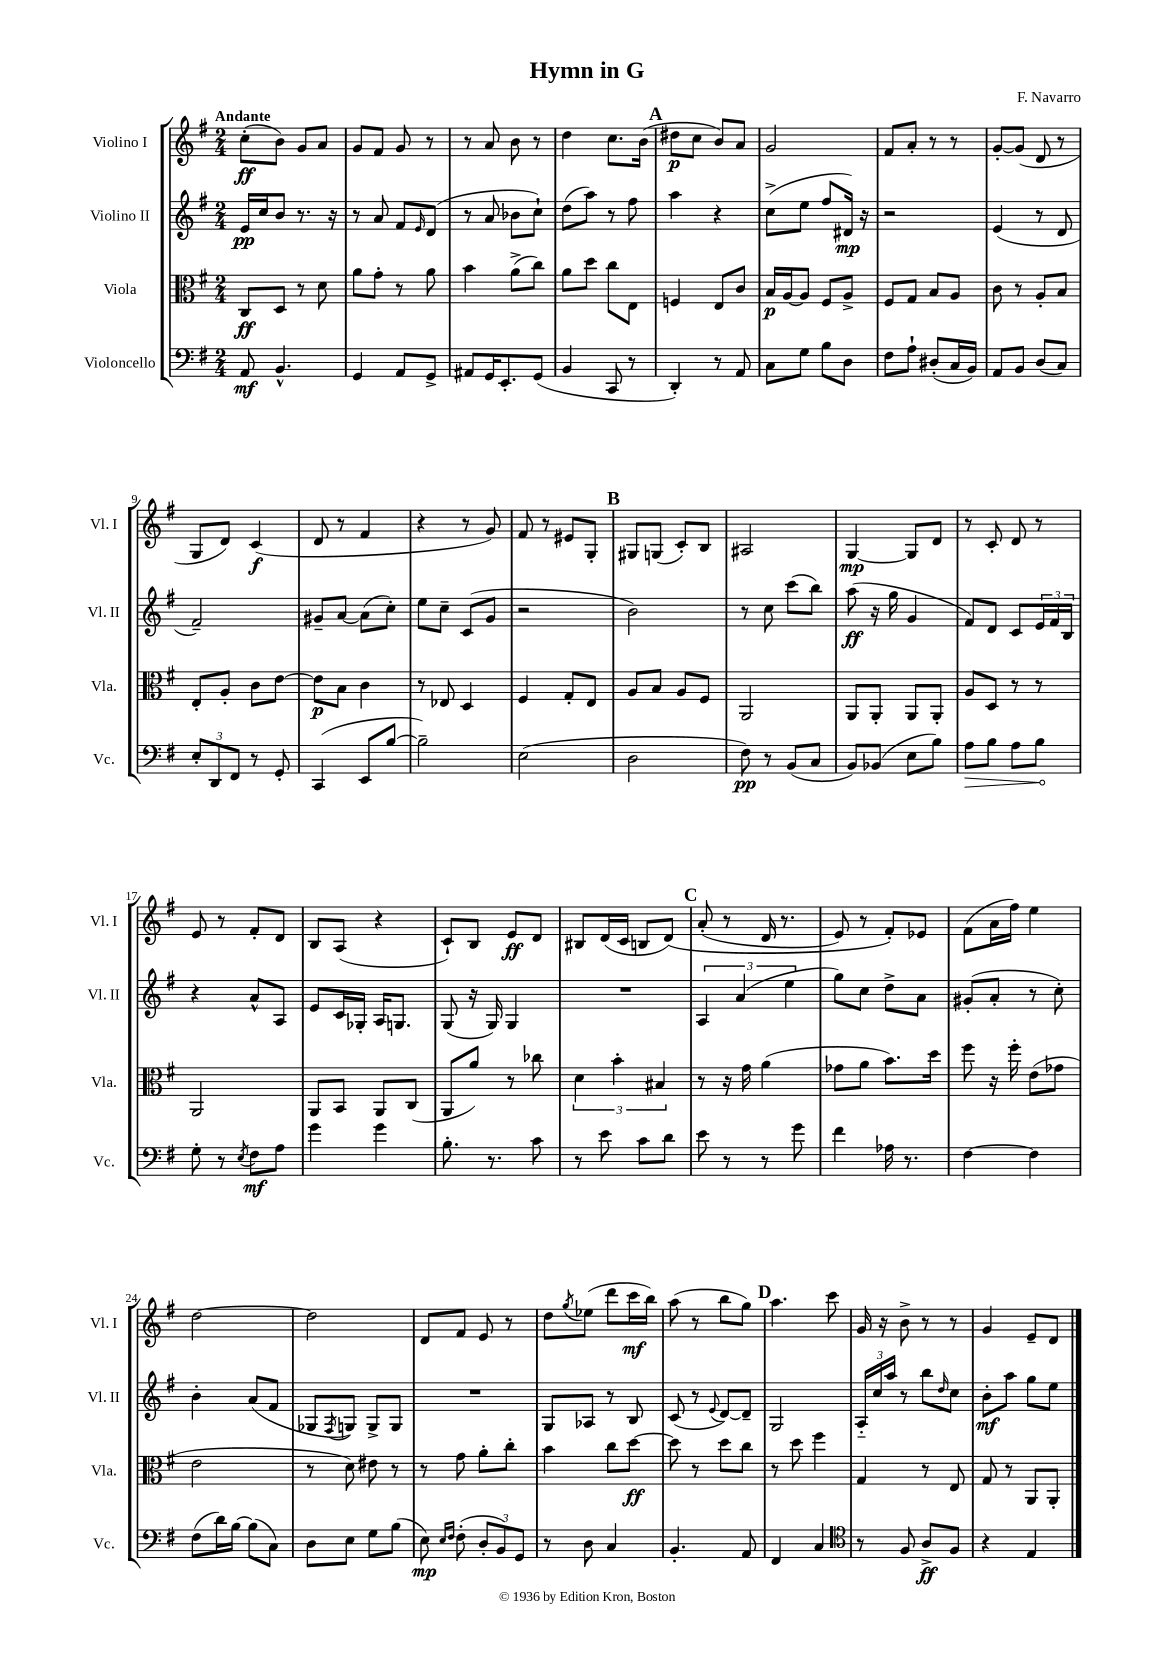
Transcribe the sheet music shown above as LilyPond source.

\header { title = "Hymn in G" composer = "F. Navarro" }
<<
\new StaffGroup <<
\new Staff = "s0" \with { instrumentName = "Violino I" shortInstrumentName = "Vl. I" } {
    \clef treble \key g \major \numericTimeSignature \time 2/4 \tempo "Andante"
    c''8-.\ff( b'8) g'8 a'8 |
    g'8 fis'8 g'8 r8 |
    r8 a'8 b'8 r8 |
    d''4 c''8. b'16( |
    \mark \markup { \bold "A" } dis''8\p c''8 b'8) a'8 |
    g'2 |
    fis'8 a'8-. r8 r8 |
    g'8~-. g'8( d'8 r8 |
    g8 d'8) c'4\f( |
    d'8 r8 fis'4 |
    r4 r8 g'8) |
    fis'8 r8 eis'8 g8-. |
    \mark \markup { \bold "B" } gis8 g8( c'8-.) b8 |
    ais2 |
    g4~\mp g8 d'8 |
    r8 c'8-. d'8 r8 |
    e'8 r8 fis'8-. d'8 |
    b8 a8( r4 |
    c'8-!) b8 e'8\ff d'8 |
    bis8 d'16( c'16 b8 d'8)\( |
    \mark \markup { \bold "C" } a'8-.( r8 d'16 r8. |
    e'8) r8 fis'8-.\) ees'8 |
    fis'8( a'16 fis''16) e''4 |
    d''2~ |
    d''2 |
    d'8 fis'8 e'8 r8 |
    d''8 \acciaccatura { g''8 } ees''8( d'''8 c'''16\mf b''16) |
    a''8( r8 b''8 g''8) |
    \mark \markup { \bold "D" } a''4. c'''8 |
    g'16 r16 b'8-> r8 r8 |
    g'4 e'8-- d'8 \bar "|." |
}
\new Staff = "s1" \with { instrumentName = "Violino II" shortInstrumentName = "Vl. II" } {
    \clef treble \key g \major \numericTimeSignature \time 2/4
    e'16\pp c''16 b'8 r8. r16 |
    r8 a'8 fis'8 \grace { e'16 } d'8( |
    r8 a'8 bes'8 c''8-!) |
    d''8( a''8) r8 fis''8 |
    \mark \markup { \bold "A" } a''4 r4 |
    c''8->( e''8 fis''8 dis'16\mp) r16 |
    r2 |
    e'4( r8 d'8 |
    fis'2--) |
    gis'8-- a'8~ a'8( c''8-.) |
    e''8 c''8-- c'8( g'8 |
    r2 |
    \mark \markup { \bold "B" } b'2) |
    r8 c''8 c'''8( b''8) |
    a''8\ff( r16 g''16 g'4 |
    fis'8) d'8 c'8 \tuplet 3/2 { e'16 fis'16 b16 } |
    r4 a'8-^ a8 |
    e'8 c'16 ges16-. a16 g8. |
    g8( r16 g16) g4 |
    R2 |
    \mark \markup { \bold "C" } \tuplet 3/2 { a4 a'4( e''4 } |
    g''8) c''8 d''8-> a'8 |
    gis'8-.( a'8-. r8 c''8-.) |
    b'4-. a'8( fis'8 |
    ges8 \acciaccatura { fis8 } g8) g8-> g8 |
    R2 |
    g8 aes8 r8 b8 |
    c'8( r8 \appoggiatura { e'8 } d'8~) d'8-- |
    \mark \markup { \bold "D" } g2 |
    \tuplet 3/2 { a16-_ c''16 a''16 } r8 b''8 \grace { d''16 } c''8 |
    b'8-.\mf a''8 g''8 e''8 \bar "|." |
}
\new Staff = "s2" \with { instrumentName = "Viola" shortInstrumentName = "Vla." } {
    \clef alto \key g \major \numericTimeSignature \time 2/4
    c8\ff d8 r8 d'8 |
    a'8 g'8-. r8 a'8 |
    b'4 a'8->( c''8) |
    a'8 d''8 c''8 e8 |
    \mark \markup { \bold "A" } f4 e8 c'8 |
    b16\p a16~ a8 fis8 a8-> |
    fis8 g8 b8 a8 |
    c'8 r8 a8-. b8 |
    e8-. a8-. c'8 e'8~ |
    e'8\p b8 c'4 |
    r8 ees8 d4 |
    fis4 g8-. e8 |
    \mark \markup { \bold "B" } a8 b8 a8 fis8 |
    a,2 |
    a,8 a,8-. a,8 a,8-. |
    a8 d8 r8 r8 |
    a,2 |
    a,8 b,8 a,8 c8( |
    a,8 a'8) r8 ces''8 |
    \tuplet 3/2 { d'4 b'4-. bis4 } |
    \mark \markup { \bold "C" } r8 r16 g'16 a'4( |
    ges'8 a'8 b'8.) d''16 |
    fis''8 r16 fis''16-. e'8( ges'8 |
    e'2 |
    r8 d'8) eis'8 r8 |
    r8 g'8 a'8-. c''8-. |
    b'4 c''8 d''8~\ff |
    d''8 r8 d''8 c''8 |
    \mark \markup { \bold "D" } r8 d''8 fis''4 |
    g4 r8 e8 |
    g8 r8 a,8 a,8-. \bar "|." |
}
\new Staff = "s3" \with { instrumentName = "Violoncello" shortInstrumentName = "Vc." } {
    \clef bass \key g \major \numericTimeSignature \time 2/4
    a,8\mf b,4.-^ |
    g,4 a,8 g,8-> |
    ais,8 g,16 e,8.-. g,8( |
    b,4 c,8 r8 |
    \mark \markup { \bold "A" } d,4-.) r8 a,8 |
    c8 g8 b8 d8 |
    fis8 a8-! dis8-.( c16 b,16) |
    a,8 b,8 d8( c8) |
    \tuplet 3/2 { e8-. d,8 fis,8 } r8 g,8-. |
    c,4( e,8 b8~ |
    b2--) |
    e2( |
    \mark \markup { \bold "B" } d2 |
    fis8\pp) r8 b,8( c8 |
    b,8) bes,8( e8 b8) |
    \once \override Hairpin.circled-tip = ##t a8\> b8 a8 b8\! |
    g8-. r8 \acciaccatura { e8 } fis8\mf a8 |
    g'4 g'4 |
    b8.-. r8. c'8 |
    r8 e'8 c'8 d'8 |
    \mark \markup { \bold "C" } e'8 r8 r8 g'8 |
    fis'4 aes16 r8. |
    fis4~ fis4 |
    fis8( d'16) b16~ b8( c8) |
    d8 e8 g8 b8( |
    e8\mp) \grace { e16 fis16 } fis8-.( \tuplet 3/2 { d8-. b,8) g,8 } |
    r8 d8 c4 |
    b,4.-. a,8 |
    \mark \markup { \bold "D" } fis,4 c4 |
    \clef tenor r8 fis8 a8->\ff fis8 |
    r4 e4 \bar "|." |
}
>>
>>
